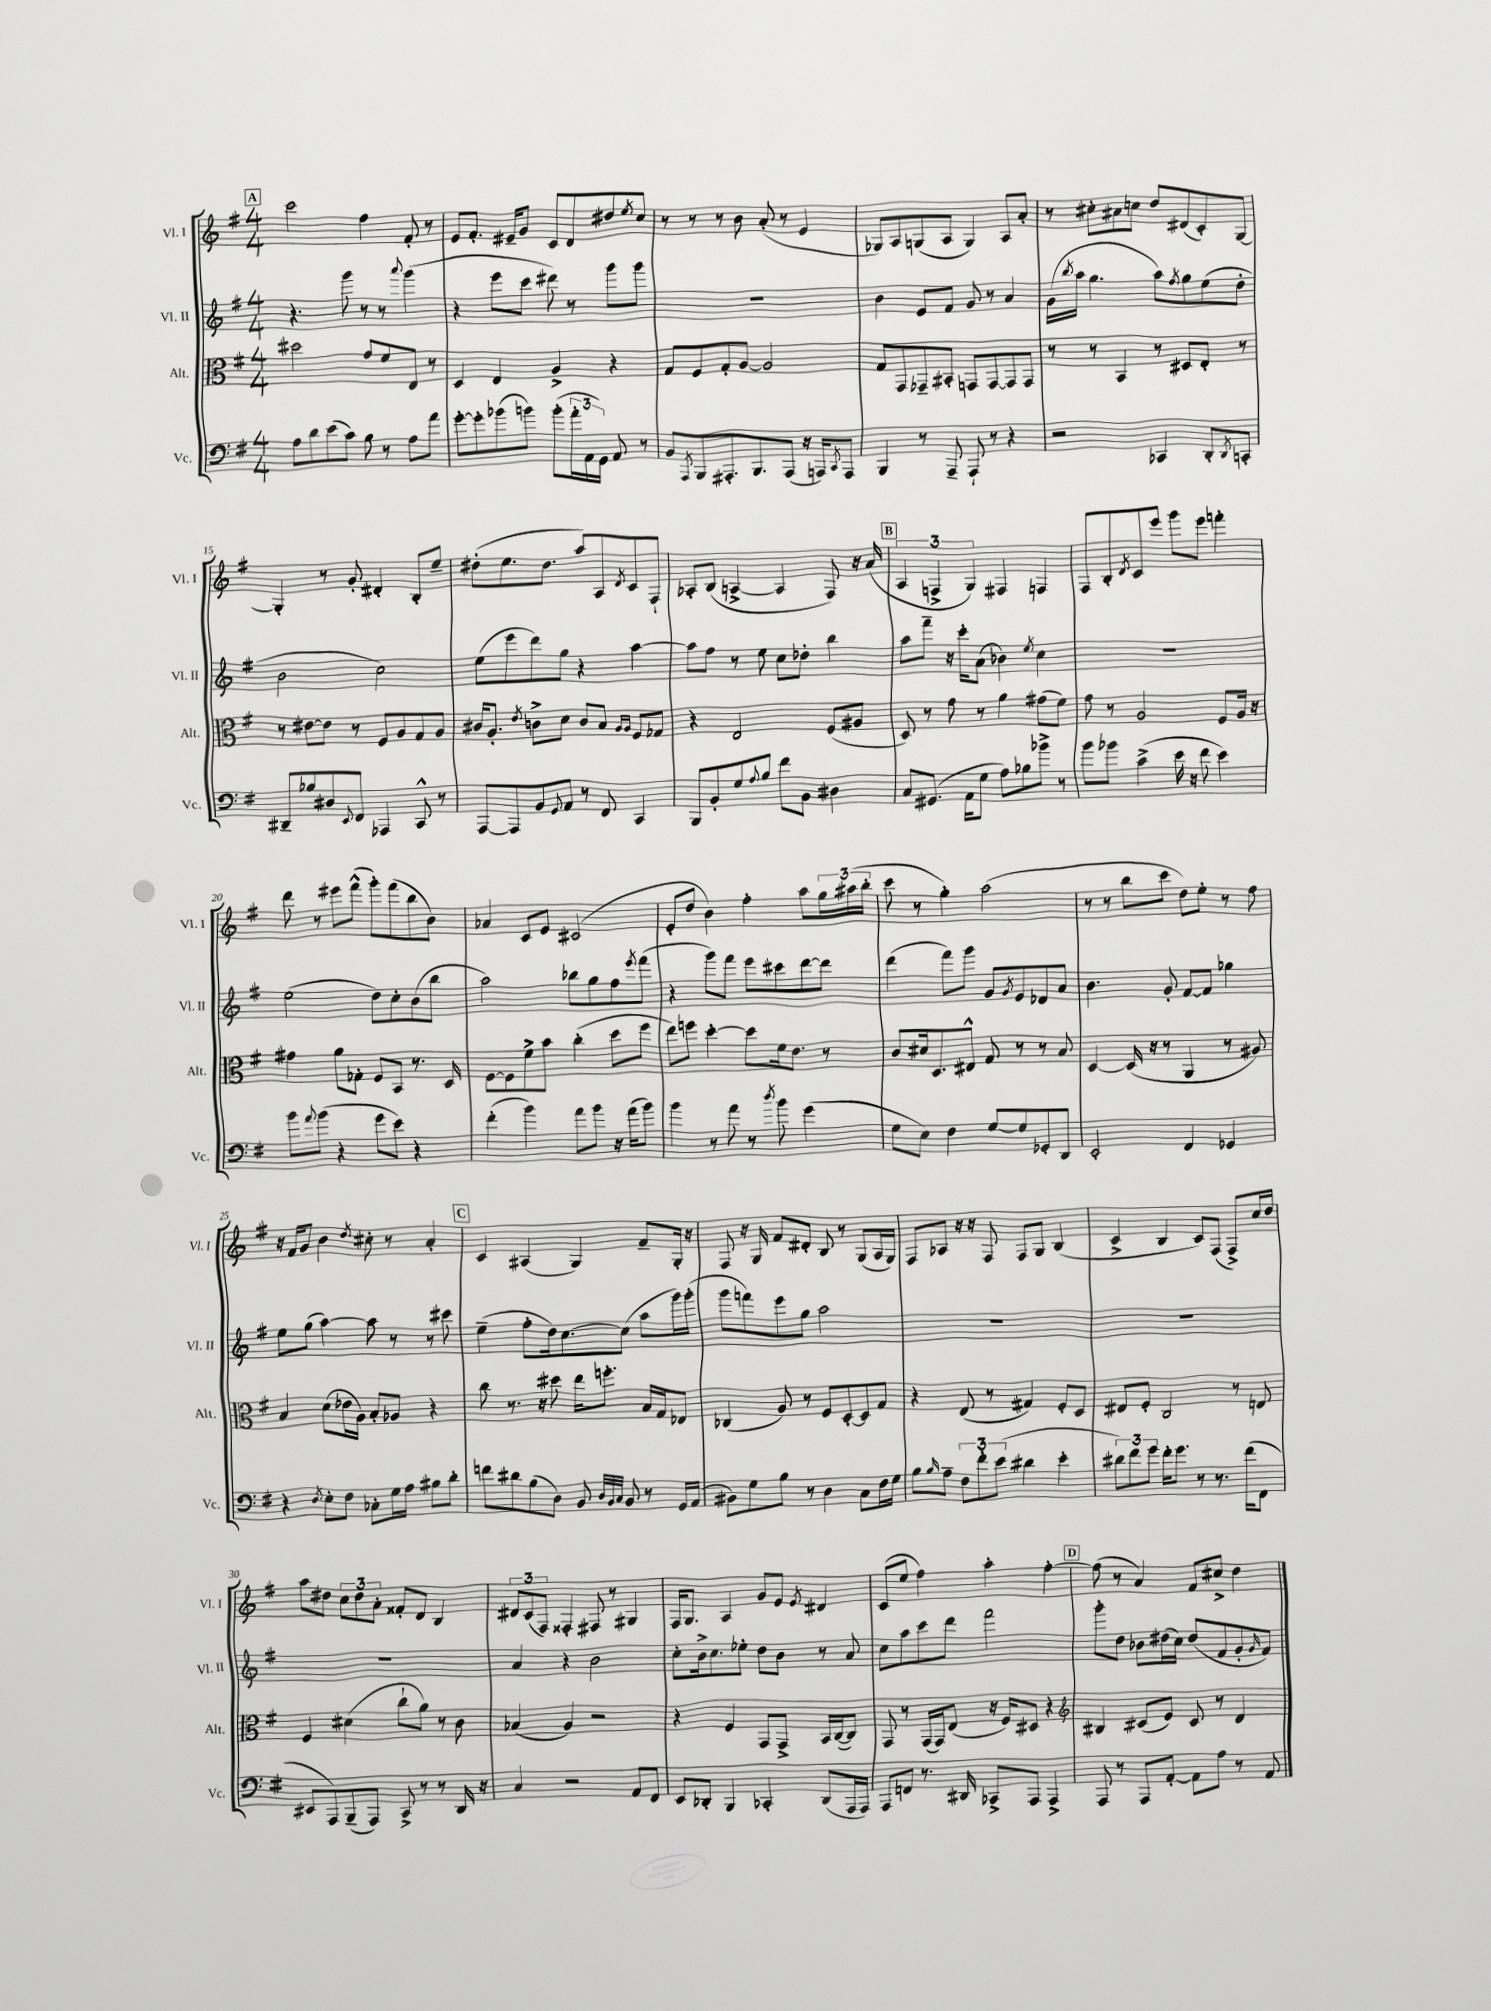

**kern	**kern	**kern	**kern
*part4	*part3	*part2	*part1
*staff4	*staff3	*staff2	*staff1
*I"Vc.	*I"Alt.	*I"Vl. II	*I"Vl. I
*I'Vc.	*I'Alt.	*I'Vl. II	*I'Vl. I
*clefF4	*clefC3	*clefG2	*clefG2
*k[f#]	*k[f#]	*k[f#]	*k[f#]
*M4/4	*M4/4	*M4/4	*M4/4
!!LO:REH:place=s1:t=A
=10	=10	=10	=10
8A\L	2dd#X\	4.r	2ccc\
8d\	.	.	.
(8e\	.	.	.
8c\J)	.	8ggg\	.
8B\	8g/L	8r	4ff#\
8r	8f#/	8r	.
.	.	8qqaaa/	.
8A\L	8E/J	(4ggg\	8f#'/
8a\J	8r	.	8r
=11	=11	=11	=11
[8g'\L	4D/	4r	8e/L
8g'\]	.	.	8.f#'/J
(8b-X\	4E/	8eee\L	.
.	.	.	16e#X~/KL
8bn\J)	.	8ccc\J	8g/J
(8b'\L	4A^/	8ddd#X\)	8c/L
24a'\L	.	8r	8d/
24AA\	.	.	.
24GG\JJ)	.	.	.
8AA/	4r	8ggg\L	8dd#X/
.	.	.	8qee/
8r	.	8ggg\J	8cc/J
=12	=12	=12	=12
8BB/L	8G/L	1r	8r
8qAAA/	.	.	.
8BBB/	8F#/	.	8r
8.AAA#X'/	8G'/	.	8r
.	[8A/J	.	8b\
8.BBB/	.	.	.
.	2A/]	.	(8a'/
(8AAA#/J	.	.	8r
16r	.	.	4e/
16AAAn/KL)	.	.	.
8qCC/	.	.	.
8AAA/J	.	.	.
=13	=13	=13	=13
4BBB/	8G/L	4b\	8G-X/L)
.	8GG/	.	8A/
8r	8GG-X~/	8e/L	(8Gn/
8AAA~/	8BB#X'/J	8f#/J	8A/J
8AAA`/	8GGn/L	8g/	4G/)
8r	[8GG/	8r	.
4r	8GG/]	4a/	8A/L
.	8GG/J	.	8a'/J
=14	=14	=14	=14
2r	8r	(16g\LL	8r
.	.	8qbb/	.
.	.	16aa\JJ	.
.	8r	4.gg\	8cc#X'\L
.	4BB/	.	8a#X\
.	.	.	8ccn\J
4CC-X/	8r	8aa\L)	8dd/L
.	.	8qff#/	.
.	8D#X/L	8gg\	(8d#X/
8DD'/L	8E'/J	(8ee\	8c'/)
8qDD/	.	.	.
8CCn'/J	8r	8dd'\J	[8G/J
!!LO:LB:g=z
=15	=15	=15	=15
8DD#X~/L	8r	2b\	4G'/]
8B-X/	[8e#X\L	.	.
8D#X/	8e#\J]	.	8r
8qqEE/	.	.	.
8FF#/J	8r	.	8g'/
4AAA-X/	8F#/L	2cc\)	4d#X'/
.	8A/	.	.
8CC^^/	8G/	.	8B'/L
8r	8A/J	.	8ee~/J
=16	=16	=16	=16
[8AAA/L	16c#X/KL	(8ee\L	(8dd#X'\L
.	8.A'/J	.	.
8AAA/]	.	8eee\	8.ee\
.	8qe/	.	.
8BB/	8cn^\L	8ddd\)	.
.	.	.	8.dd#\J
8qqGG/	.	.	.
8AA/J	8d\J	8gg\J	.
8r	8c/L	4r	8aa/L)
8FF#/	8B/J	.	8A/
.	16qqA/LL	.	.
.	16qqA/JJ	.	8qd/
4CC/	8F#/L	[4aa\	8c/
.	8G-X/J	.	8F#`/J
=17	=17	=17	=17
8BBB/L	4r	8aa\L]	8A-X'/L
8BB'/	.	8ff#\J	(8B/J
8G/	2E/	8r	[4An^/
8qqA/	.	.	.
8B/J	.	8ee\	.
8f#\L	.	8cc\L	4A/]
8BB\J	.	8dd-X'\J	.
4D#X\	(8F#/L	4bb\	8F#/)
.	8A#X/J	.	16r
.	.	.	(16a/
!!LO:REH:place=s1:t=B
=18	=18	=18	=18
8C/L	8D/)	8aa\L	6A/
(8.GG#X/J	8r	8fff#~\J	.
.	.	.	6Fn^/
.	8g\	16r	.
16AA\KL	.	16ccc'\KL	.
.	.	.	6G/)
8G\J	8r	(8a\J	.
8A\L)	4a\	4b-X\)	4F#X/
8B-X\	.	.	.
.	.	8qee/	.
8b-X^\J	(8g#X\L	4cc\	4Fn/
8r	8f#\J)	.	.
=19	=19	=19	=19
8b\L	8g\	1r	8F#/L
8b-X\J	8r	.	8B'/
.	.	.	8qd/
(4c^\	2A/	.	8c/
.	.	.	8eee/J
16e\	.	.	8ggg\L
16r	.	.	.
8f#\	.	.	8eee\J
4e\)	8F#/L	.	4fffn'\
.	16A/Jk	.	.
.	16r	.	.
!!LO:LB:g=z
=20	=20	=20	=20
8b\L	4g#X\	(2ee\	8ddd\
8qqa/	.	.	.
(8b\J	.	.	8r
4r	8a\L	.	8eee#X\L
.	8G-X'\J	.	(8fff#^^\J
8g\L	8F#/L	8dd\L)	8ggg'\L)
8e\J)	8BB/J	8cc'\	(8fff#\
4r	8.r	(8b\	8bb\
.	.	8bb\J	8b\J)
.	16D/	.	.
=21	=21	=21	=21
(4f#'\	[8F#\L	2aa\)	4a-X/
.	8F#\]	.	.
4b\)	8f#^\	.	8c/L
.	8b\J	.	8e/J
8a\L	(4cc'\	8bb-X\L	(2c#X/
8b\J	.	8gg\	.
16r	8dd\L	8ff#\	.
(16a\KL	.	.	.
.	.	8qeee/	.
8b\J)	8ff#\J	(8fff#\J	.
=22	=22	=22	=22
4b\	8ee\L)	4r	8e'/L
.	8ffn\J	.	8dd/J
8r	[4dd'\	8ggg\L)	4b\)
8a\	.	8fff#\J	.
8r	8dd\L]	8eee\L	4ff#'\
8qdd/	.	.	.
8b\	16f#\k	8ccc#X\	.
.	8.e\J	.	.
(4g\	.	[8ddd\	8aa\L
.	8r	8ddd\J]	24gg\L
.	.	.	(24aa#X\
.	.	.	24bb'\JJ
=23	=23	=23	=23
8G\L	8c/L	(4ddd\	8ccc\
8E\J)	16d#X/k	.	8r
.	8.D/	.	.
4F#\	.	8fff#\L)	4gg'\)
.	8E#X^^/J	8ggg\J	.
[8G/L	8G/	8g/L	(2aa\
.	.	8qg/	.
8G/]	8r	8e/	.
8GG-X'/	8r	8d-X/	.
8DD/J	8B/	8a/J	.
=24	=24	=24	=24
2EE'/	[4D/	4.b\	8r
.	.	.	8r
.	(16D/]	.	8bb\L
.	16r	.	.
.	8r	8g'/	8ccc\J
4FF#/	4AA/	[8f#/L	8dd\L)
.	.	8f#/J]	8ee'\J
4GG-X/	8r	4gg-X\	8r
.	8A#X/)	.	8ff#\
!!LO:LB:g=z
=25	=25	=25	=25
4r	4B/	8ee\L	16r
.	.	.	16f#/KL
.	.	(8gg\J	8g/J
8qD/	.	.	.
8E'\L	(8d\L	[4aa\)	4b\
8F#\J	16e-X\L	.	.
.	16A\JJ)	.	.
.	.	.	8qdd/
8C-X'\L	8B'/L	8aa\]	8cc#X'\
16G\L	8A-X/J	8r	8r
16A\JJ	.	.	.
8B#X\L	4r	8r	4a'/
8d'\J	.	8ccc#X\	.
!!LO:REH:place=s1:t=C
=26	=26	=26	=26
8fn\L	8cc\	(4ee~\	4c/
8d#X\	8.r	.	.
(8B\	.	8ff#'\L	(4A#X/
.	16r	.	.
8D\J)	8dd#X\	16dd\k)	.
.	.	[8.cc\	.
8BB/	16ee\KL	.	4G/)
.	8.ffn'\J	.	.
32qqD/LLL	.	.	.
32qqBB/	.	.	.
32qqC/JJJ	.	.	.
8BB/	.	(8cc\J]	.
8r	16B/LL	8aa\L	8f#~/L
.	16G/J	.	.
16GG/LL	8E-X/J	16ggg\L)	16G'/Jk
(16AA/JJ	.	(16ggg'\JJ	16r
=27	=27	=27	=27
8BB#X\L)	(4C-X/	8ggg\L	8F#/
8G\	.	8fffn\)	16r
.	.	.	16G/
8B\J	8A/)	8eee\	8f#/L
8r	8r	8gg\J	8d#X'/J
4D\	8F#/L	2aa\	8B/
.	[8D'/	.	8r
8C\L	8D/]	.	(8G/L
16F#\L	8G/J	.	16A/L
16G\JJ	.	.	16G/JJ)
=28	=28	=28	=28
8B\L	4r	1r	8F#/L
16qqB/	.	.	.
8A~\J	.	.	8A-X/J
12F#\L	(8E/	.	16r
.	.	.	16r
12f#'\	.	.	.
.	8r	.	8F#/
(12e\J	.	.	.
4d#X\	4G#X/)	.	8F#/L
.	.	.	8G/J
4e'\	8F#'/L	.	(4B/
.	8D/J	.	.
=29	=29	=29	=29
12d#X\L)	8E#X/L	1r	4c^/
12f#\	.	.	.
.	8F#'/J	.	.
12g\J	.	.	.
16f#'\KL	2C/	.	4B/
8.g\J	.	.	.
8r	.	.	8c/L)
8.r	.	.	(8F#/J
.	8r	.	8F#^/L)
(16f#\KL	.	.	.
8FF#\J	8En/	.	16cc/L
.	.	.	16dd/JJ
!!LO:LB:g=z
=30	=30	=30	=30
8EE#X/L	4F#/	1r	8aa\L
8AAA/)	.	.	8dd#X\J
(8BBB~/	(4d#X\	.	12cc\L
.	.	.	12dd#\
8AAA/J)	.	.	.
.	.	.	12a'\J
8CC^/	8cc`\L	.	8f##X'/L
8r	8a\J)	.	8d/J
8r	8r	.	4B/
16DD/	8c\	.	.
16r	.	.	.
=31	=31	=31	=31
4C/	(4B-X/	4a/	12d#X/L
.	.	.	(12c/
.	.	.	12F#/J)
2r	4A/)	4r	4F##X'/
.	2r	2b\	8F#X/
.	.	.	8r
8AA/L	.	.	4G#X/
8FF#/J	.	.	.
=32	=32	=32	=32
8EE/L	4r	8cc'\L	16F#/KL
.	.	.	8.G/J
8DD-X'/J	.	16b^\k	.
.	.	8.cc\	.
4BBB/	4F#/	.	4A/
.	.	8ee-X'\J	.
4CC-X'/	8GG/L	8dd\L	8g/L
.	8GG^/J	8b\J	8e/J
.	.	.	8qe/
(8DD-/L	16BB/LL	8r	4d#X/
.	([16C/J	.	.
16AAA/L	8C/J])	8a/	.
16AAA/JJ)	.	.	.
=33	=33	=33	=33
8AAA/L	8GG/	8cc\L	(8c/L
8FFn/J	8r	8aa\	8ee/J
8.r	(16GG/LL	8ccc\	4ff#\)
.	16GG/J)	.	.
.	(8E/J	8ddd\J	.
16DD#X/	.	.	.
8CC-X^/L	16r	2fff#\	4aa'\
.	16F#/KL)	.	.
8AAA/J	8D#X/J	.	.
4AAA^/	4r	.	[4ff#'\
!!LO:REH:place=s1:t=D
=34	=34	=34	=34
*	*clefG2	*	*
8AAA/	4B#X/	8ggg'\L	(8ff#\]
8r	.	8dd\J	8r
8AAA/L	(8c#X/L	8b-X\L	4a/)
[8AA'/J	8e/J)	(16dd#X\L	.
.	.	16cc\JJ)	.
8AA\L]	8c#/	(8dd#/L	8f#/L
8A\J	8r	8f#/	8cc#X^/J
8r	4d/	8g'/	4dd\
.	.	16qqg/	.
8AA/	.	8f#/J)	.
==	==	==	==
*-	*-	*-	*-
